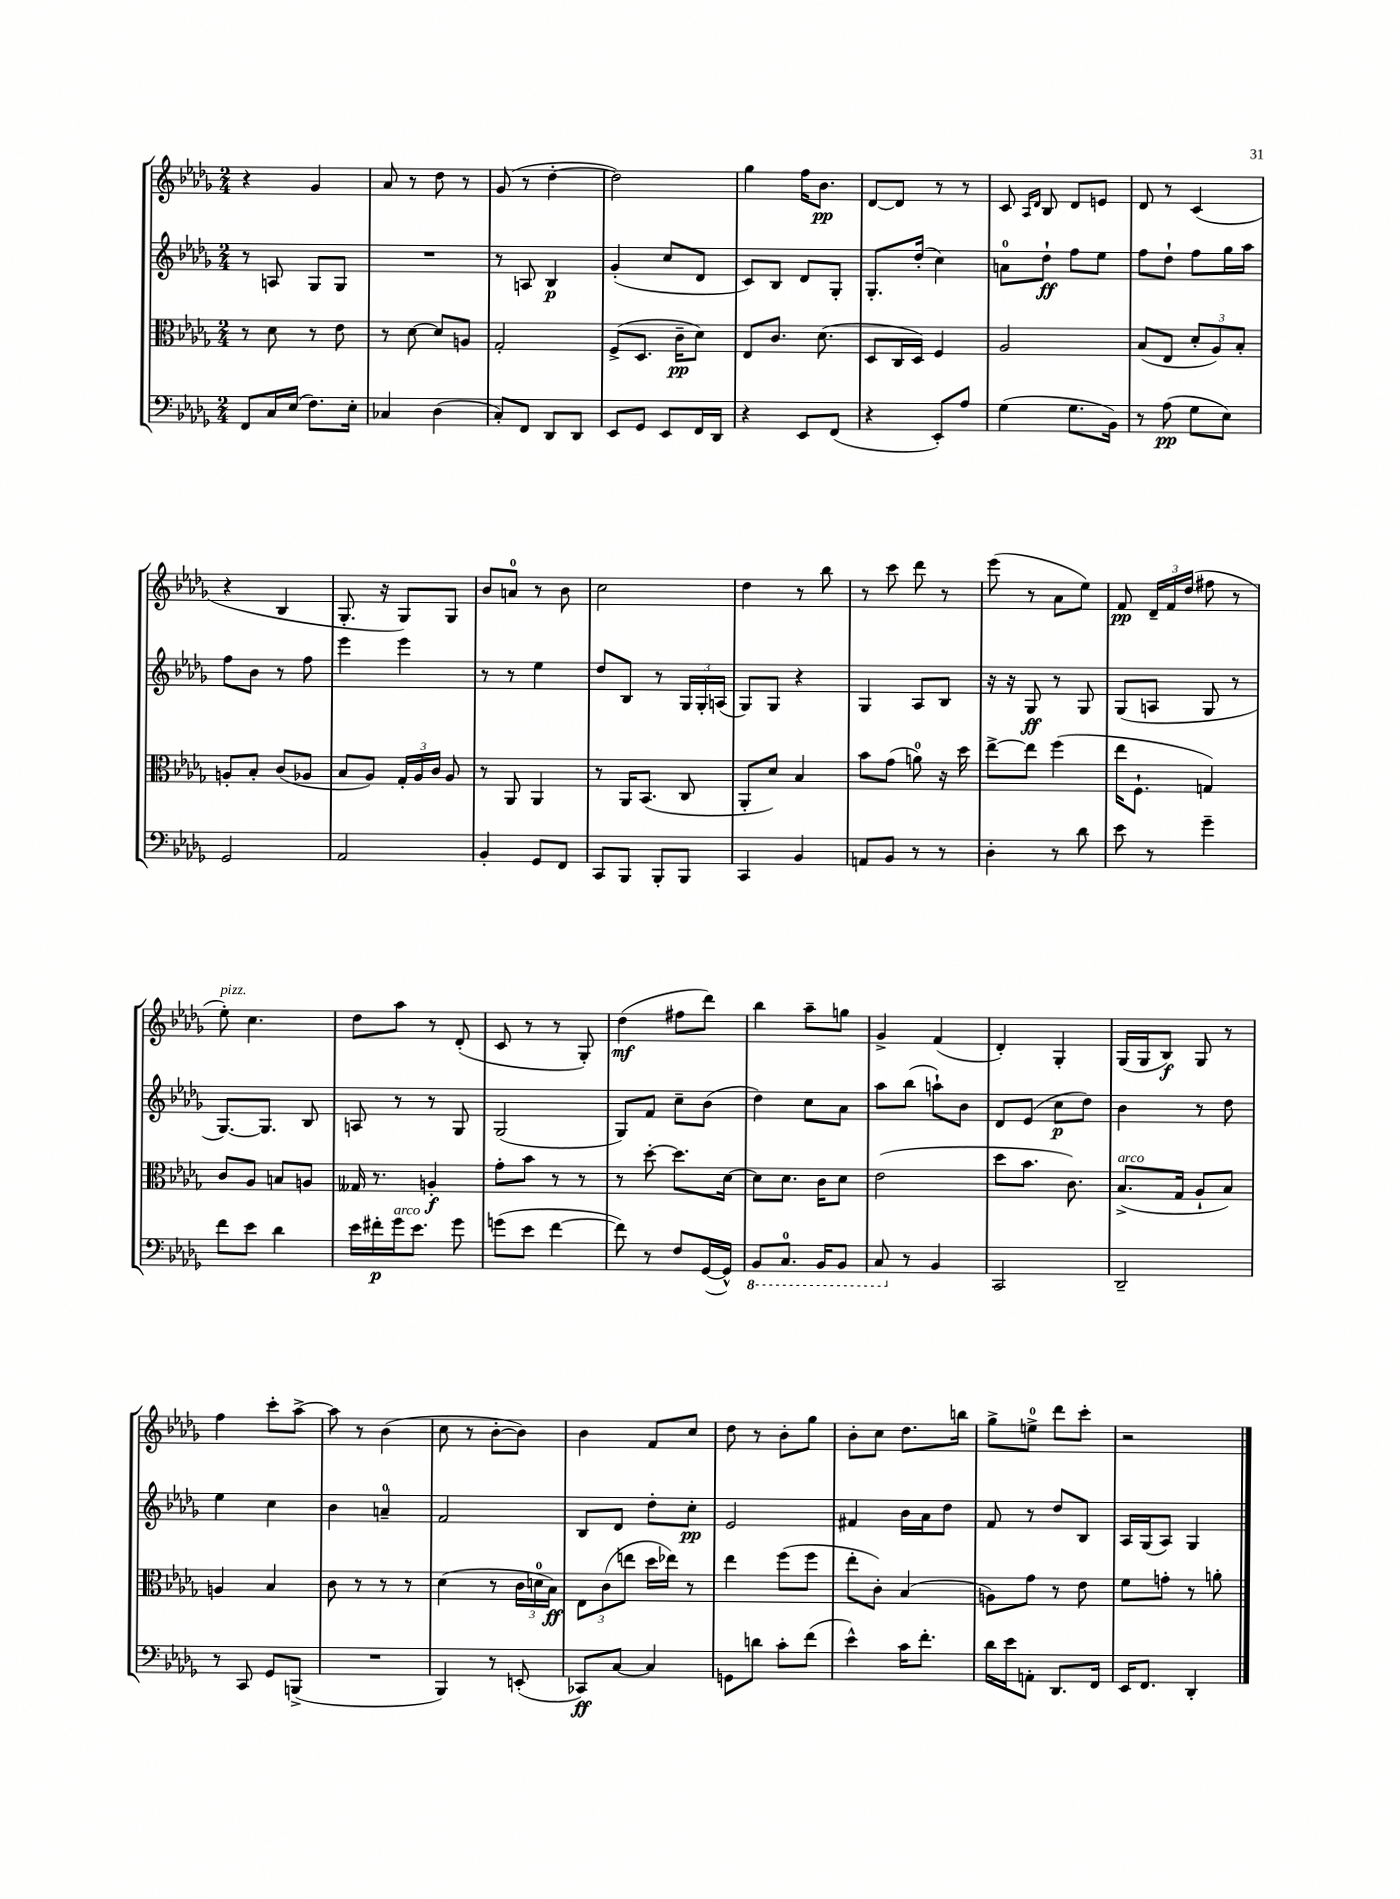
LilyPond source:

<<
\new StaffGroup <<
\new Staff = "s0" {
    \clef treble \key des \major \numericTimeSignature \time 2/4
    \autoBeamOff r4 ges'4 |
    aes'8 r8 des''8 r8 |
    ges'8( r8 des''4~-. |
    des''2) |
    ges''4 f''16[ bes'8.]\pp |
    des'8[~ des'8] r8 r8 |
    c'8 \grace { aes16[ des'16] } bes8 des'8[ e'8] |
    des'8 r8 c'4( |
    r4 bes4 |
    ges8.-. r16 ges8[) ges8] |
    bes'8[ a'8]-0 r8 bes'8 |
    c''2 |
    des''4 r8 bes''8 |
    r8 c'''8 des'''8 r8 |
    ees'''8( r8 aes'8[ ees''8]) |
    f'8\pp \tuplet 3/2 { des'16[-- f'16 des''16]( } fis''8 r8 |
    ees''8-.^\markup { \italic "pizz." }) c''4. |
    des''8[ aes''8] r8 des'8-.( |
    c'8 r8 r8 ges8-.) |
    des''4\mf( fis''8[ des'''8]) |
    bes''4 aes''8[-- g''8] |
    ges'4-> f'4( |
    des'4-.) ges4-. |
    ges16[( ges16 bes8]\f) ges8 r8 |
    f''4 c'''8[-. aes''8]~-> |
    aes''8 r8 bes'4( |
    c''8 r8 bes'8[~-. bes'8]) |
    bes'4 f'8[ c''8] |
    des''8 r8 bes'8[-. ges''8] |
    bes'8[-. c''8] des''8.[ b''16] |
    ges''8[-> e''8]-0-> des'''8[ c'''8]-. |
    r2 \bar "|." |
}
\new Staff = "s1" {
    \clef treble \key des \major \numericTimeSignature \time 2/4
    \autoBeamOff r8 a8 ges8[ ges8] |
    R2 |
    r8 a8 bes4\p |
    ges'4-.( c''8[ des'8] |
    c'8[) bes8] des'8[ ges8]-. |
    ges8.[-. des''16]-.( c''4) |
    a'8[-0 des''8]-!\ff f''8[ ees''8] |
    f''8[ des''8]-! f''8[ ges''16 aes''16] |
    f''8[ bes'8] r8 f''8 |
    ees'''4 ees'''4 |
    r8 r8 ees''4 |
    des''8[ bes8] r8 \tuplet 3/2 { ges16[ ges16-. a16]( } |
    ges8[) ges8] r4 |
    ges4 aes8[ bes8] |
    r16 r16 ges8\ff r8 ges8 |
    ges8[( a8] ges8 r8 |
    ges8.[~) ges8.] bes8 |
    a8 r8 r8 ges8 |
    ges2( |
    ges8[) f'8] c''8[-- bes'8]( |
    des''4) c''8[ aes'8] |
    aes''8[ bes''8]( a''8[-!) bes'8] |
    des'8[ ees'8]( c''8[\p des''8]) |
    bes'4 r8 des''8 |
    ees''4 c''4 |
    bes'4 a'4-0-- |
    f'2 |
    bes8[ des'8] des''8[-. c''8]-.\pp |
    ees'2 |
    fis'4 bes'16[ aes'16 des''8] |
    f'8 r8 des''8[ bes8] |
    aes16[ ges16( aes8]) ges4 \bar "|." |
}
\new Staff = "s2" {
    \clef alto \key des \major \numericTimeSignature \time 2/4
    \autoBeamOff r8 des'8 r8 ees'8 |
    r8 des'8~ des'8[ a8] |
    ges2-. |
    f8[->( des8.] c'16[--\pp des'8]) |
    ees8[ c'8.] des'8.( |
    des8[ c16 des16]) f4 |
    aes2 |
    bes8[( ees8] \tuplet 3/2 { des'8[-. aes8) bes8]-. } |
    a8[-. bes8]-. c'8[( aes8] |
    bes8[ aes8]) \tuplet 3/2 { ges16[-. aes16 c'16] } aes8 |
    r8 aes,8 aes,4 |
    r8 aes,16[ bes,8.]( c8 |
    aes,8[-. des'8]) bes4 |
    bes'8[ ges'8]( a'8-0) r16 des''16 |
    ees''8[~-> ees''8] f''4( |
    ees''16[ f8.]-! g4) |
    c'8[ aes8] b8[ a8] |
    geses16 r8. a4-.\f |
    ges'8[-. bes'8] r8 r8 |
    r8 des''8~-. des''8.[ des'16]~ |
    des'8[ des'8.] c'16[ des'8] |
    ees'2( |
    des''8[ bes'8.] c'8.) |
    bes8.[->^\markup { \italic "arco" }( ges16] aes8[-! bes8]) |
    a4 bes4 |
    c'8 r8 r8 r8 |
    des'4( r8 \tuplet 3/2 { c'16[ d'16-0 bes16]\ff) } |
    \tuplet 3/2 { ees8[ c'8( e''8] } des''16[ ees''16]) r8 |
    ees''4 f''8[( f''8] |
    ees''8[-. c'8]-.) bes4( |
    a8[) ges'8] r8 ees'8 |
    f'8[ g'8]-. r8 a'8-. \bar "|." |
}
\new Staff = "s3" {
    \clef bass \key des \major \numericTimeSignature \time 2/4
    \autoBeamOff f,8[ c16 ees16]( f8.[) ees16]-. |
    ces4 des4( |
    c8[-.) f,8] des,8[ des,8] |
    ees,8[ ges,8] ees,8[ f,16 des,16] |
    r4 ees,8[ f,8]( |
    r4 ees,8[-.) aes8] |
    ges4( ges8.[ bes,16]) |
    r8 aes8\pp( ges8[ ees8]) |
    ges,2 |
    aes,2 |
    bes,4-. ges,8[ f,8] |
    c,8[ bes,,8] bes,,8[-. bes,,8] |
    c,4 bes,4 |
    a,8[ bes,8] r8 r8 |
    des4-. r8 des'8 |
    ees'8 r8 ges'4-- |
    f'8[ ees'8] des'4 |
    ees'16[ fis'16-.\p ges'16^\markup { \italic "arco" } ees'8.] ges'8 |
    g'8[( ees'8] f'4~ |
    f'8) r8 f8[ ges,16~( ges,16]-^) |
    \ottava #-1 bes,,8[ c,8.]-0 bes,,16[ bes,,8] |
    c,8 \ottava #0 r8 bes,4 |
    c,2 |
    des,2-- |
    r8 c,8 ges,8[ b,,8]->( |
    R2 |
    bes,,4) r8 e,8-.( |
    ces,8[\ff) c8]~ c4 |
    g,8[ d'8] c'8[-. f'8]( |
    ees'4-^) c'16[ f'8.]-. |
    des'16[ ees'16 a,8]-. des,8.[ f,16] |
    ees,16[ f,8.] des,4-. \bar "|." |
}
>>
>>
\layout { \context { \Score \remove "Bar_number_engraver" } }
